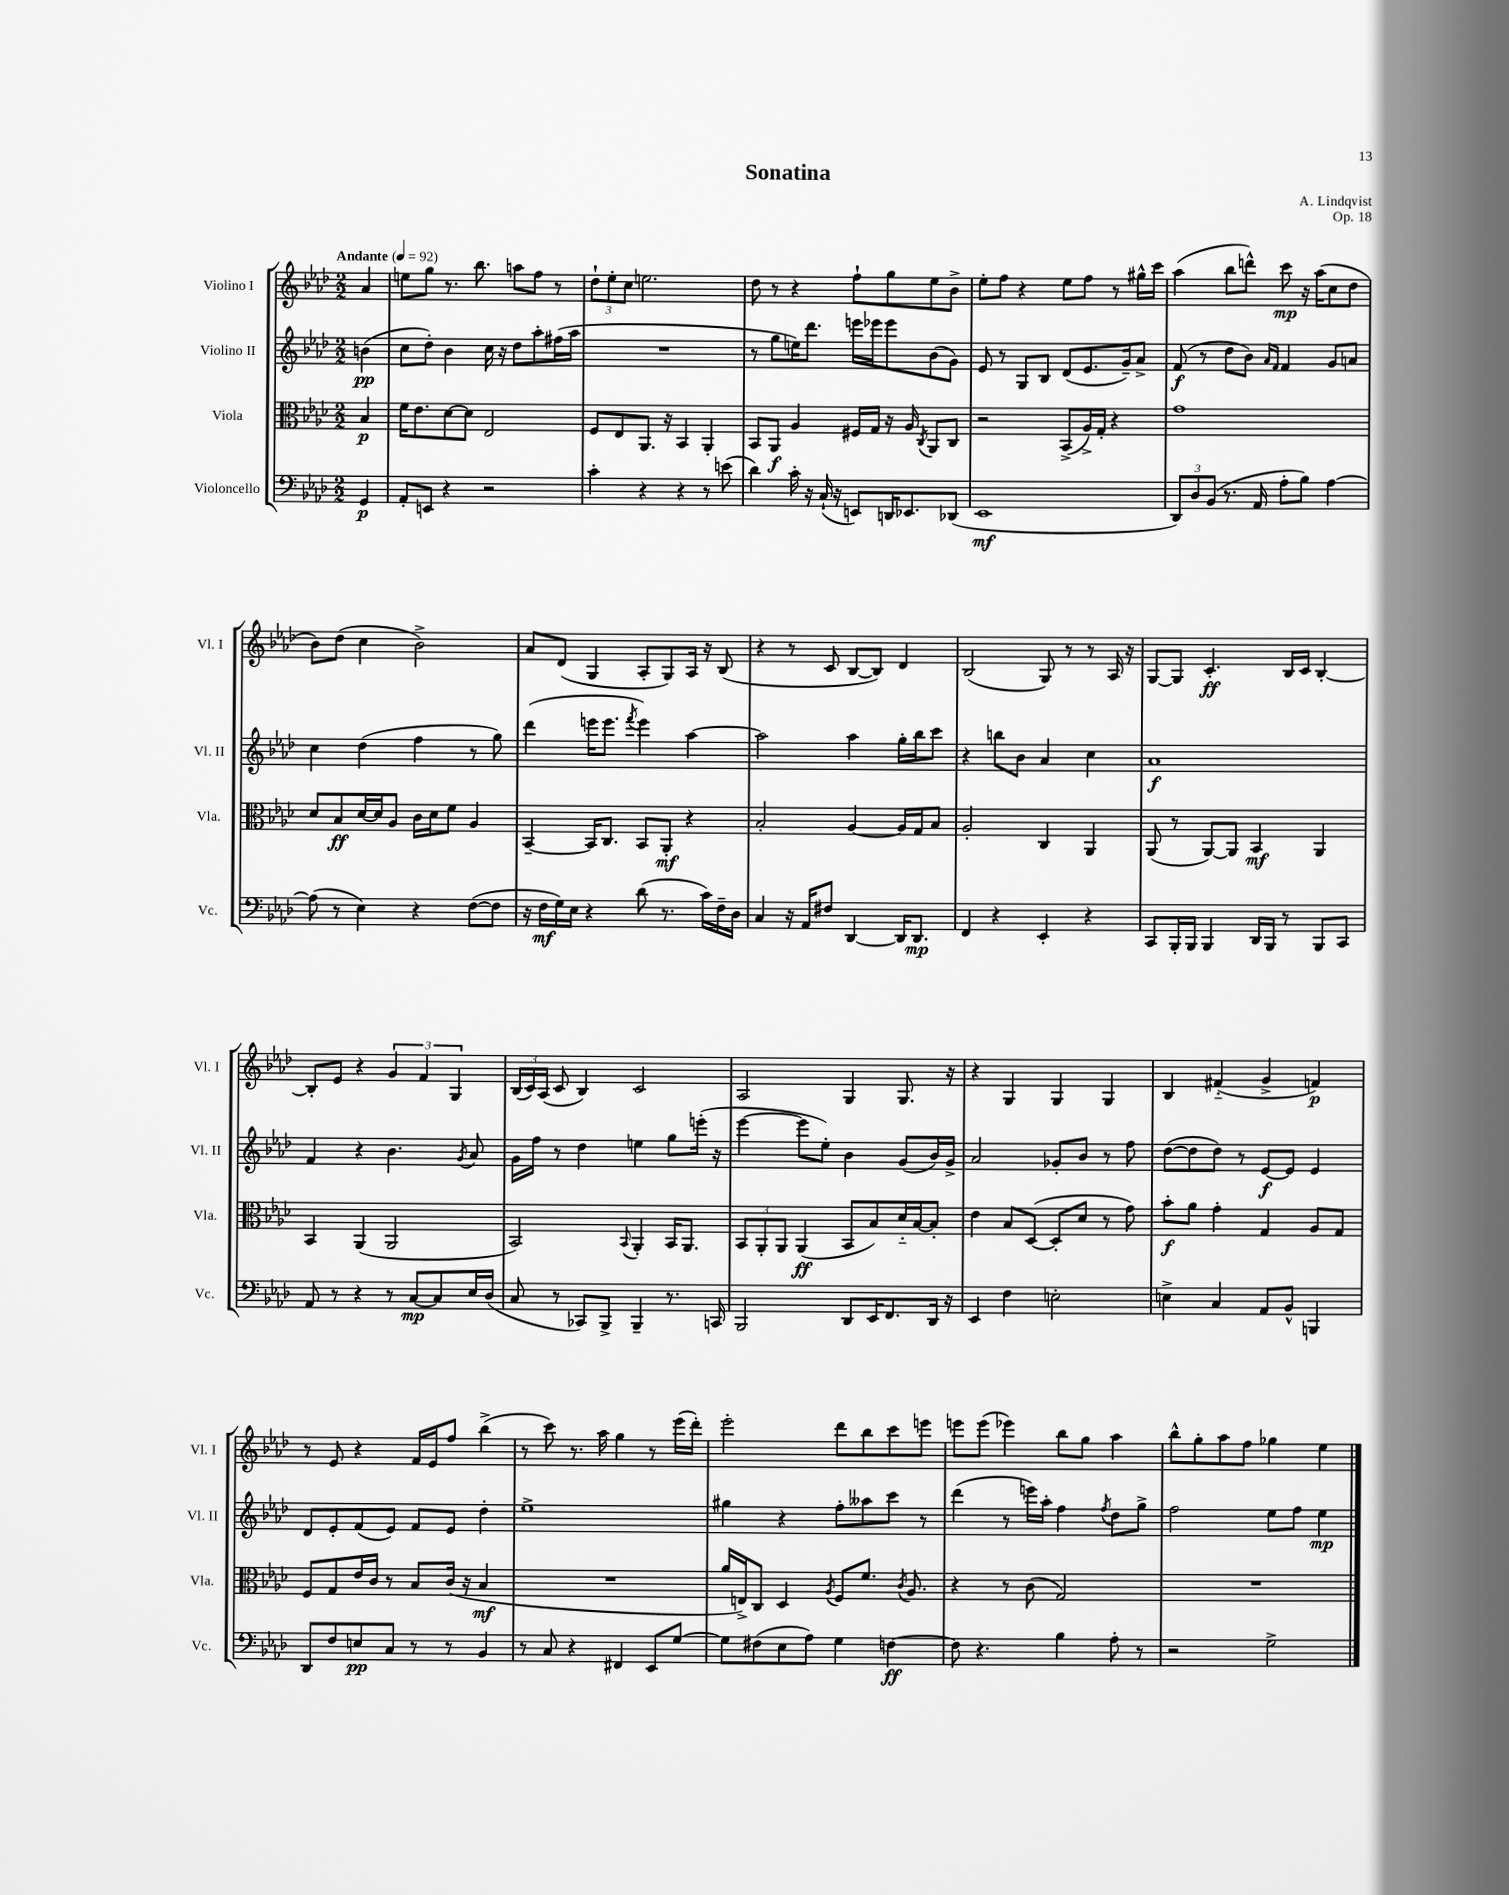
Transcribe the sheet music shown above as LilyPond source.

\header { title = "Sonatina" composer = "A. Lindqvist" opus = "Op. 18" }
<<
\new StaffGroup <<
\new Staff = "s0" \with { instrumentName = "Violino I" shortInstrumentName = "Vl. I" } {
    \clef treble \key aes \major \numericTimeSignature \time 2/2 \partial 4 \tempo "Andante" 4 = 92
    \autoBeamOff aes'4 |
    e''8[ g''8] r8. bes''8. a''8[ f''8] r8 |
    \tuplet 3/2 { des''8[-! ees''8-. c''8] } e''2. |
    des''8 r8 r4 f''8[-! g''8 ees''8 bes'8]-> |
    ees''8[-. f''8] r4 ees''8[ f''8] r8 gis''16[-^ c'''16] |
    aes''4( bes''8[ d'''8]-^) c'''8\mp r16 aes''16[( c''8 des''8] |
    bes'8[) des''8]( c''4 bes'2->) |
    aes'8[ des'8]( g4 aes8[-. g8) aes16] r16 bes8( |
    r4 r8 c'8 bes8[~ bes8]) des'4 |
    bes2( g8) r8 r8 aes16 r16 |
    g8[~ g8] c'4.-.\ff bes16[ c'16] bes4~-. |
    bes8[-. ees'8] r4 \tuplet 3/2 { g'4 f'4 g4 } |
    \tuplet 3/2 { bes16[( c'16) aes16]( } c'8 bes4) c'2 |
    aes2 g4 g8. r16 |
    r4 g4 g4 g4 |
    bes4 fis'4-_( g'4-> f'4\p) |
    r8 ees'8 r4 f'16[ ees'16 f''8] bes''4->( |
    r8 c'''8) r8. aes''16 g''4 r8 ees'''16[( des'''16]-.) |
    ees'''2-. des'''8[ bes''8 c'''8 e'''8] |
    e'''8[ e'''8]( ees'''4) bes''8[ g''8] aes''4 |
    bes''8[-^ g''8-. aes''8 f''8] ges''4 ees''4 \bar "|." |
}
\new Staff = "s1" \with { instrumentName = "Violino II" shortInstrumentName = "Vl. II" } {
    \clef treble \key aes \major \numericTimeSignature \time 2/2 \partial 4
    \autoBeamOff b'4\pp( |
    c''8[ des''8]-.) bes'4 c''16 r16 des''8[ aes''8-. fis''16( aes''16] |
    R1 |
    r8 g''8[ e''16) des'''8.] e'''16[ ees'''16 ees'''8 bes'8( g'8]) |
    ees'8 r8 g8[ bes8] des'8[( ees'8. g'16--) aes'8]-> |
    f'8\f( r8 des''8[ bes'8]) \grace { aes'16[ f'16] } f'4 g'8[ a'8] |
    c''4 des''4( f''4 r8 g''8) |
    des'''4( e'''16[ e'''8.] \acciaccatura { f'''8 } e'''4) aes''4~ |
    aes''2 aes''4 g''16[-. bes''16 c'''8] |
    r4 b''8[ bes'8] aes'4 c''4 |
    aes'1\f |
    f'4 r4 bes'4. \acciaccatura { g'8 } aes'8 |
    g'16[ f''16] r8 des''4 e''4 g''8[ e'''16]-.( r16 |
    ees'''4~ ees'''8[ ees''8]-.) bes'4 g'8[( bes'16) g'16]-> |
    aes'2 ges'8[-. bes'8] r8 f''8 |
    des''8[~( des''8 des''8]) r8 ees'8[~\f ees'8] ees'4 |
    des'8[ ees'8-. f'8( ees'8]) f'8[ ees'8] des''4-. |
    ees''1-> |
    gis''4 r4 f''8[-. aeses''8 c'''8] r8 |
    des'''4( r8 e'''16[) aes''16]-. f''4 \acciaccatura { f''8 } des''8[ g''8]-> |
    f''2 ees''8[ f''8] ees''4\mp \bar "|." |
}
\new Staff = "s2" \with { instrumentName = "Viola" shortInstrumentName = "Vla." } {
    \clef alto \key aes \major \numericTimeSignature \time 2/2 \partial 4
    \autoBeamOff bes4\p |
    f'16[ ees'8. des'8~ des'8] ees2 |
    f8[ ees8 aes,8.] r16 bes,4 aes,4-. |
    bes,8[ aes,8]\f aes4 fis16[ g16] r16 aes16 \acciaccatura { c8 } aes,8[ c8] |
    r2 bes,8[->( aes16->) g16]-. r4 |
    g'1 |
    des'8[ bes8\ff des'16~ des'16 aes8] c'16[ des'16 f'8] aes4 |
    bes,4~-- bes,16[ c8.] bes,8[ aes,8]-.\mf r4 |
    bes2-. aes4~ aes16[ g16 bes8] |
    aes2-. c4 aes,4 |
    aes,8( r8 aes,8[~) aes,8] bes,4\mf aes,4 |
    bes,4 aes,4( aes,2 |
    bes,2) \appoggiatura { bes,8 } aes,4-. bes,16[ aes,8.] |
    \tuplet 3/2 { bes,8[ aes,8-. aes,8] } aes,4\ff( bes,8[ bes8) des'16-_ bes16~ bes8]-. |
    ees'4 bes8[ des8]~( des8[-. des'8] r8 g'8) |
    bes'8[-.\f aes'8] g'4-. g4 aes8[ g8] |
    f8[ g8 ees'16 c'16] r8 bes8[ c'16]( r16 bes4\mf |
    R1 |
    aes'16[ e16->) c8] des4 \acciaccatura { aes8 } f8[ f'8.] \acciaccatura { c'8 } aes8. |
    r4 r8 c'8( g2) |
    R1 \bar "|." |
}
\new Staff = "s3" \with { instrumentName = "Violoncello" shortInstrumentName = "Vc." } {
    \clef bass \key aes \major \numericTimeSignature \time 2/2 \partial 4
    \autoBeamOff g,4\p |
    aes,8[-. e,8] r4 r2 |
    c'4-. r4 r4 r8 e'8( |
    des'4) c'16-. r16 c16-!( r16 e,8[) d,16 ees,8. des,8]( |
    ees,1\mf |
    \tuplet 3/2 { des,8[) des8 bes,8]( } r8. aes,16 aes8[-. bes8]) aes4~ |
    aes8( r8 ees4) r4 f8[~( f8] |
    r16 f16[\mf g16) ees16] r4 des'8( r8. c'16[) f16-- des16] |
    c4 r16 aes,16[ fis8] des,4~ des,16[ des,8.]\mp |
    f,4 r4 ees,4-. r4 |
    c,8[ bes,,16-. bes,,16] bes,,4 des,16[ bes,,16] r8 bes,,8[ c,8] |
    aes,8 r8 r4 r8 c8[~\mp c8 ees16 des16]( |
    c8 r8 ces,8[) bes,,8]-> bes,,4-- r8. c,16 |
    bes,,2 des,8[ ees,16 f,8. des,16] r16 |
    ees,4 f4 e2-. |
    e4-> c4 aes,8[ bes,8]-^ b,,4 |
    des,8[ f8 e8\pp c8] r8 r8 bes,4 |
    r8 c8 r4 fis,4 ees,8[ g8]~ |
    g8[ fis8( ees8 aes8]) g4 f4~\ff |
    f8 r4. bes4 aes8-. r8 |
    r2 g2-> \bar "|." |
}
>>
>>
\layout { \context { \Score \remove "Bar_number_engraver" } }
